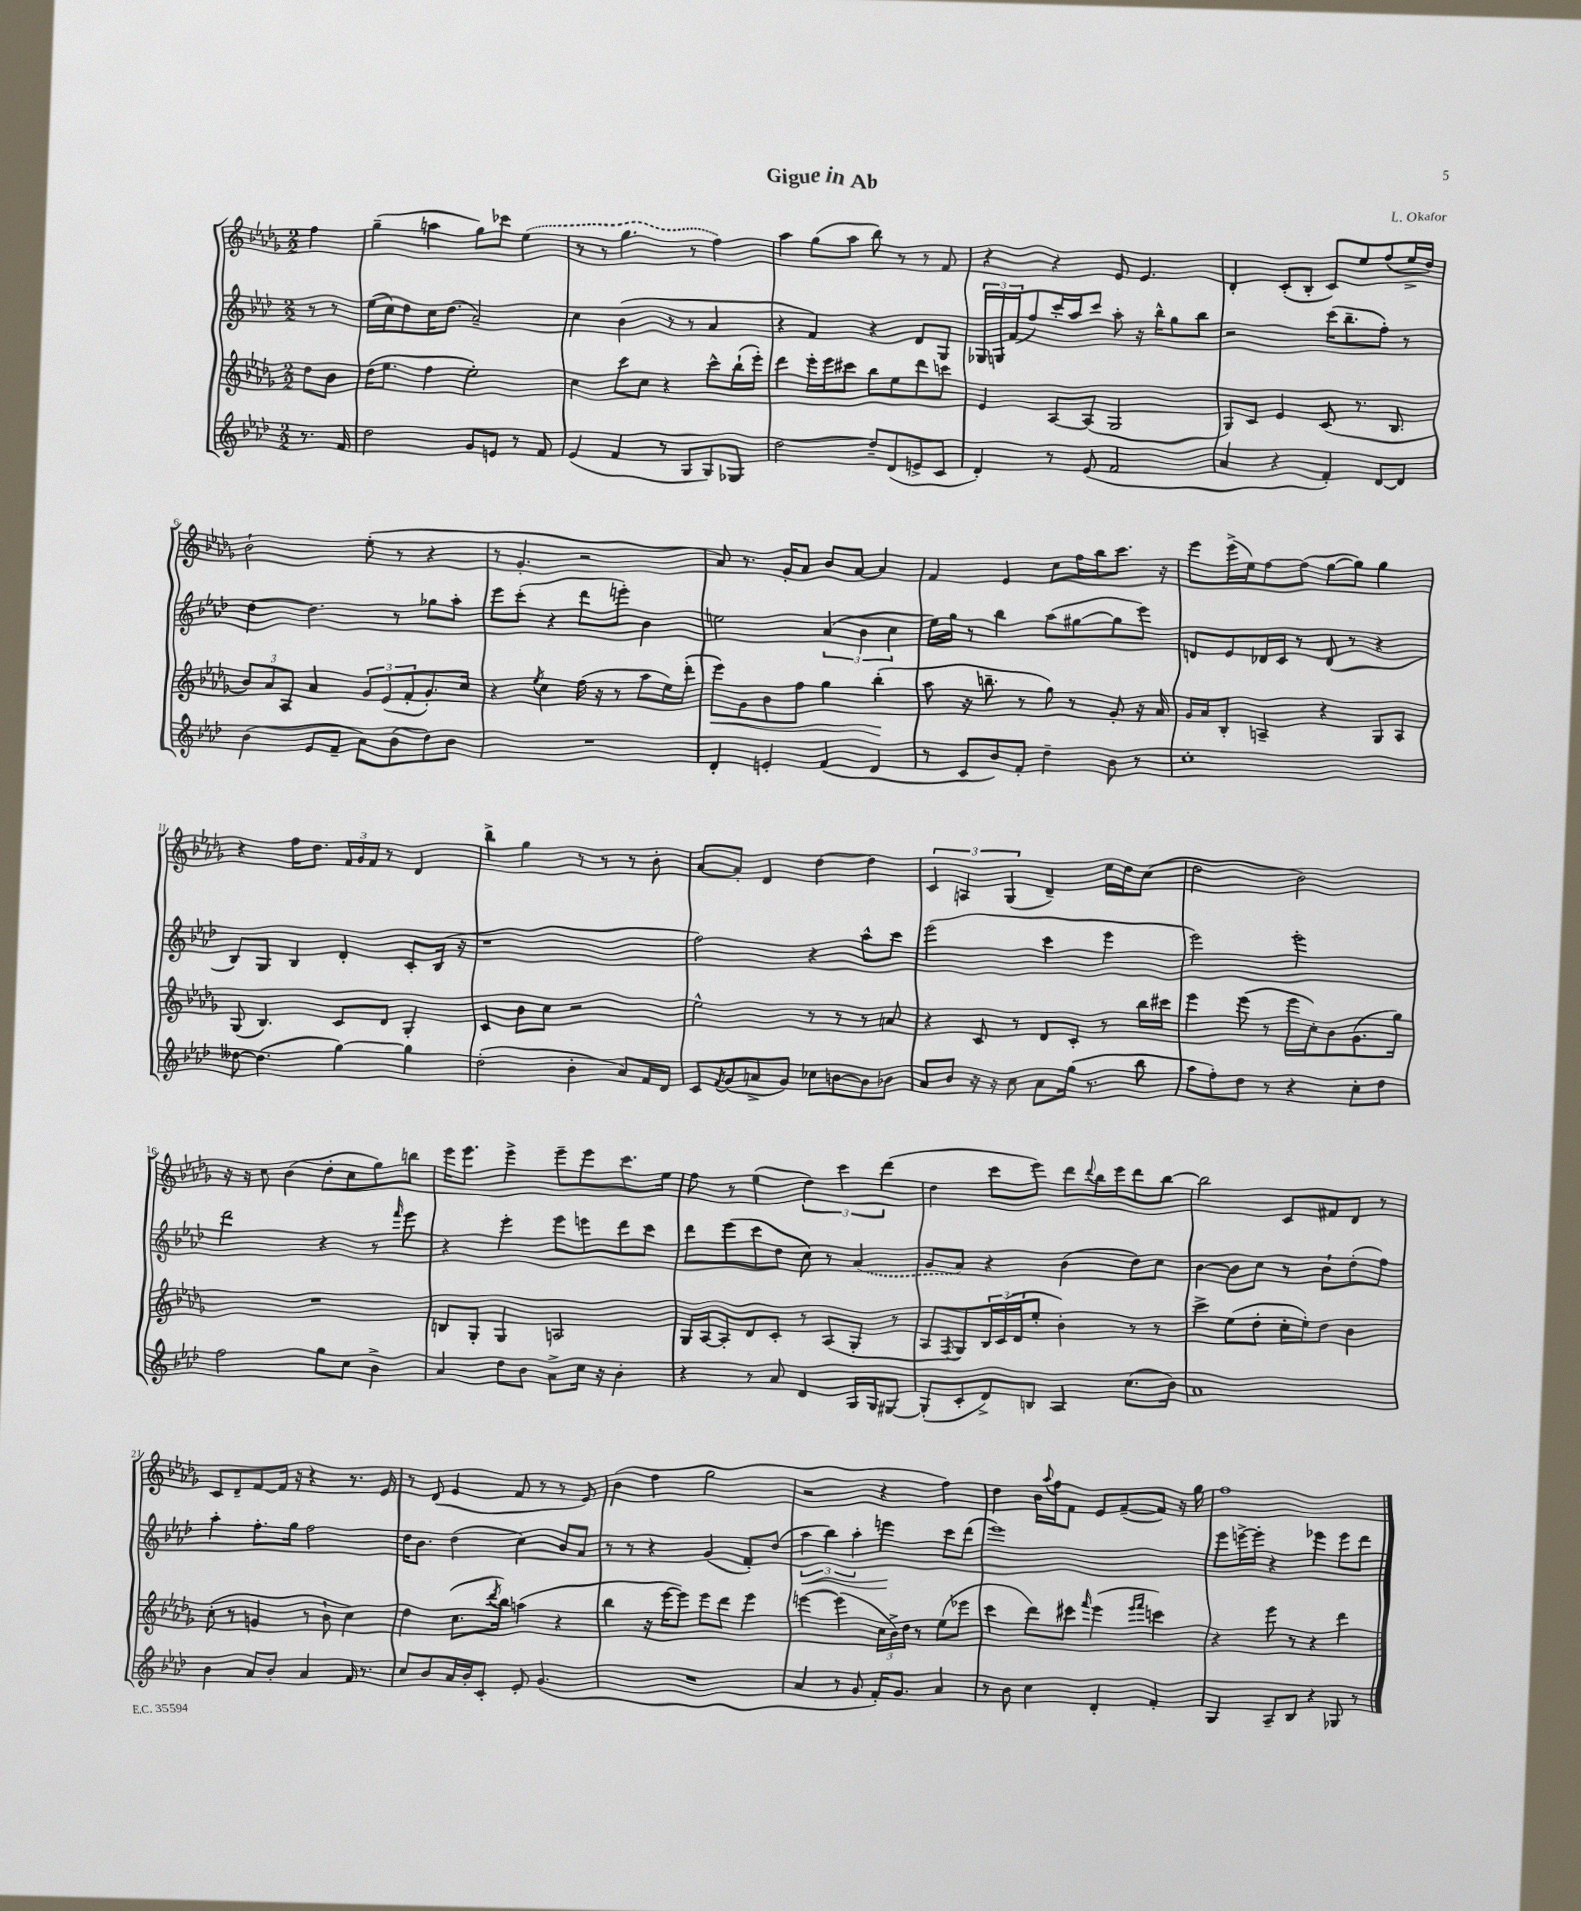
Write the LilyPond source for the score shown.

\header { title = "Gigue in Ab" composer = "L. Okafor" }
<<
\new StaffGroup <<
\new Staff = "s0" {
    \clef treble \key des \major \numericTimeSignature \time 2/2 \partial 4
    f''4 |
    ges''4--( a''4 ges''8) ces'''8 \once \slurDashed ees''4( |
    r8 r8 ges''4. r8 f''4) |
    aes''4 ges''8( aes''8 bes''8) r8 r8 f'8 |
    r4 r4 ees'8 ees'4. |
    des'4-. c'8-.( bes8-. c'8) ees''8 f''8( ees''16-> des''16) |
    bes'2-! ees''8-.( r8 r4 |
    r8 ges'4.-. r2 |
    aes'8) r8. ges'16-. aes'8 bes'8 aes'8~ aes'4 |
    f'4 ees'4 c''8 f''16 bes''16 c'''8. r16 |
    ees'''8 ees'''16->( ees''16) f''8~ f''8( ges''8~ ges''8) ges''4 |
    r4 f''16 des''8. \tuplet 3/2 { f'16 ges'16 f'16 } r8 des'4 |
    bes''4-> ges''4 r8 r8 r8 bes'8-. |
    aes'8~ aes'8-. des'4 des''4~ des''4 |
    \tuplet 3/2 { c'4 a4 ges4( } des'4--) c''16 des''16 c''8( |
    des''2 bes'2) |
    r16 r16 c''8 bes'4( des''8-. c''8 ges''8) b''8 |
    ees'''16 ees'''8. ees'''4-> ees'''8-- ees'''8 c'''8. ees''16 |
    f''8 r8 ees''4( \tuplet 3/2 { des''4) c'''4 des'''4( } |
    des''4 c'''8 ees'''8) des'''8 \appoggiatura { des'''8 } bes''16 ees'''16 des'''8 bes''8~ |
    bes''2 c'8 fis'8 des'8 r8 |
    c'8 des'8-- f'8~ f'16 r16 r4 r8. ees'16 |
    r8 des'8( ees'4 f'8 r8 r8 ees'8) |
    bes'4( f''4 ges''2 |
    r2 r4 f''4) |
    des''4 bes'16 \appoggiatura { aes''8 } f''16 f'8 ees'8 f'8~--( f'8) r16 ges''16 |
    f''1 \bar "|." |
}
\new Staff = "s1" {
    \clef treble \key aes \major \numericTimeSignature \time 2/2 \partial 4
    r8 r8 |
    ees''16( c''16) des''8 c''16 des''8.( aes'2--) |
    c''4 bes'4( r8 r8 aes'4 |
    r4 f'4) r4 des'8 g8 |
    \tuplet 3/2 { ges16 g16 f'16( } f''8) c'''16-. aes''16 c'''8 aes''8-. r16 bes''16-^ g''8 bes''8 |
    r2 c'''16( bes''8.-- f''8-.) r8 |
    des''4~ des''4. r8 ges''8 aes''8-. |
    ees'''8 c'''8-.( r4 des'''8 e'''8-.) bes'4 |
    e''2 \tuplet 3/2 { aes'4( bes'4 c''4 } |
    ees''16) g''16 r8 bes''4 aes''8( gis''8~ gis''8 ees'''8) |
    d'8 ees'8 des'16 c'16 r8 des'8( r8 r4 |
    bes8) g8 bes4 des'4-. c'8-. bes16( r16 |
    r1 |
    f''2) r4 aes''8-^ c'''8 |
    ees'''2( c'''4 ees'''4 |
    ees'''2) ees'''2-. |
    des'''2 r4 r8 \grace { f'''16 } ees'''8 |
    r4 ees'''4-. ees'''8 e'''8 des'''8 c'''8 |
    des'''8 ees'''8( c'''8 des''8 c''8) r8 \once \slurDashed aes'4( |
    g'8 aes'8) r4 bes'4( des''8) c''8 |
    bes'4~ bes'8 c''8 r8 bes'8-! des''8-.( f''8) |
    aes''4-. f''8.-. g''16 f''2 |
    des''16 bes'8. des''4( c''4) bes'8 aes'8 |
    r8 r8 r4 g'4( f'8-.) des''8( |
    \tuplet 3/2 { aes''4\< bes''4) aes''4-. } e'''4\! c'''8 des'''8( |
    ees'''1) |
    ees'''8 e'''16~-> e'''16-. r4 ees'''4 ees'''8 des'''8 \bar "|." |
}
\new Staff = "s2" {
    \clef treble \key des \major \numericTimeSignature \time 2/2 \partial 4
    des''8 bes'8 |
    des''16( ees''8. f''4 ees''2-.) |
    c''4 c'''8 c''8 r4 c'''8-^ bes''16-!( ees'''16-.) |
    des'''4 ees'''16-. ees'''16 cis'''8 bes''8 ees''8 des'''8 c'''8 |
    ees'4 aes8~ aes8( ges2 |
    ges8) c'8 ees'4 c'8( r8. bes8. |
    \tuplet 3/2 { bes'8) aes'8 aes8 } aes'4 \tuplet 3/2 { ges'8 ees'8( f'8-. } ges'8.-.) c''16 |
    r4 \acciaccatura { ees''8 } c''4 f''16( r16 r8 aes''8 ees''16) des'''16-.( |
    ees'''8\<) ges'8 bes'8 f''8 ges''4 bes''4-.\!( |
    aes''8 r16 b''8.-- r8 ges''8) r8 ges'8-. r16 aes'16 |
    ges'16 aes'16 bes8-. a4-- r4 ges8 a8 |
    ges8( bes4.) c'8 des'8 ges4-. |
    c'4 bes'8 c''8 r2 |
    ees''2-^ r8 r8 r8 a'8 |
    r4 c'8 r8 des'8 c'8-. r8 bes''16 cis'''16 |
    ees'''4 ees'''8( r8 ees'''16 c''16-.) bes'8 ges'8.( ges''16) |
    R1 |
    b8 ges8-. ges4 a2 |
    ges16 aes16~ aes8-. des'8 c'8-. r8 aes8( ges8-. r8 |
    aes8 \acciaccatura { f8 } ges8) \tuplet 3/2 { bes16 c'16( des'16 } ees''8-. bes'4-.) r8 r8 |
    c'''4-> ees''8( des''8-. c''16-. ees''16-.) des''8 bes'4 |
    c''8-.( r8 g'4 r8 bes'8-! c''4) |
    des''4 c''8.( \acciaccatura { des'''8 } bes''16) a''4( r4 |
    bes''4 r16 ees'''16~ ees'''8) ees'''8 des'''8 ees'''4 |
    e'''4~ e'''4( \tuplet 3/2 { c''16 bes'16->) des''16 } r8 ees''8( ees'''8 |
    c'''4 des'''8) cis'''8 \grace { f'''16 } ees'''4( \grace { ees'''16 f'''16 } c'''4) |
    r4 ees'''8 r8 r4 des'''4 \bar "|." |
}
\new Staff = "s3" {
    \clef treble \key aes \major \numericTimeSignature \time 2/2 \partial 4
    r8. f'16 |
    des''2 g'8 e'8 r8 f'8 |
    ees'4( f'4 r8 g8 g8) ges8 |
    des''2~ des''8-- des'8( e'8-> c'8 |
    des'4-.) r8 ees'8( f'2 |
    aes'4 r4 f'4-.) des'8~ des'8 |
    bes'4( ees'8 f'8-- aes'8) bes'8( des''8) bes'8 |
    R1 |
    des'4-. e'4-. f'4( des'4 |
    r8 c'8 bes'8) f'8-. des''4-- bes'8 r8 |
    c''1-. |
    deses''8~ deses''4.( g''4~) g''4 |
    des''2-.( bes'4-. aes'8) f'16 des'16 |
    c'8 \acciaccatura { f'8 } g'8( a'8-> g'8) ces''8 b'8~ b'8 bes'8 |
    aes'8 bes'8 r16 r16 c''8 aes'8 g''16( r8. bes''8 |
    aes''8 f''8-.) des''8 r8 r4 c''8-. des''8 |
    f''2 g''8 c''8 bes'4-> |
    aes'4 des''8 bes'8 aes'8-> c''16 r16 bes'4-. |
    r4 r8 aes'8 des'4 g16 g16 gis8~ |
    gis8-.( c'8-. des'8->) b8 aes4 c''8.( bes'16) |
    aes'1 |
    bes'4 aes'8 bes'8-. aes'4 f'16 r8. |
    c''8 bes'8 aes'16 bes'16-. c'8-. ees'8-. g'4.( |
    R1 |
    aes'4 r8 g'8 f'16-.) g'8. aes'4 |
    r8 bes'8 c''4 des'4-. f'4-. |
    g4 aes8-- bes8 r4 ges8 r8 \bar "|." |
}
>>
>>
